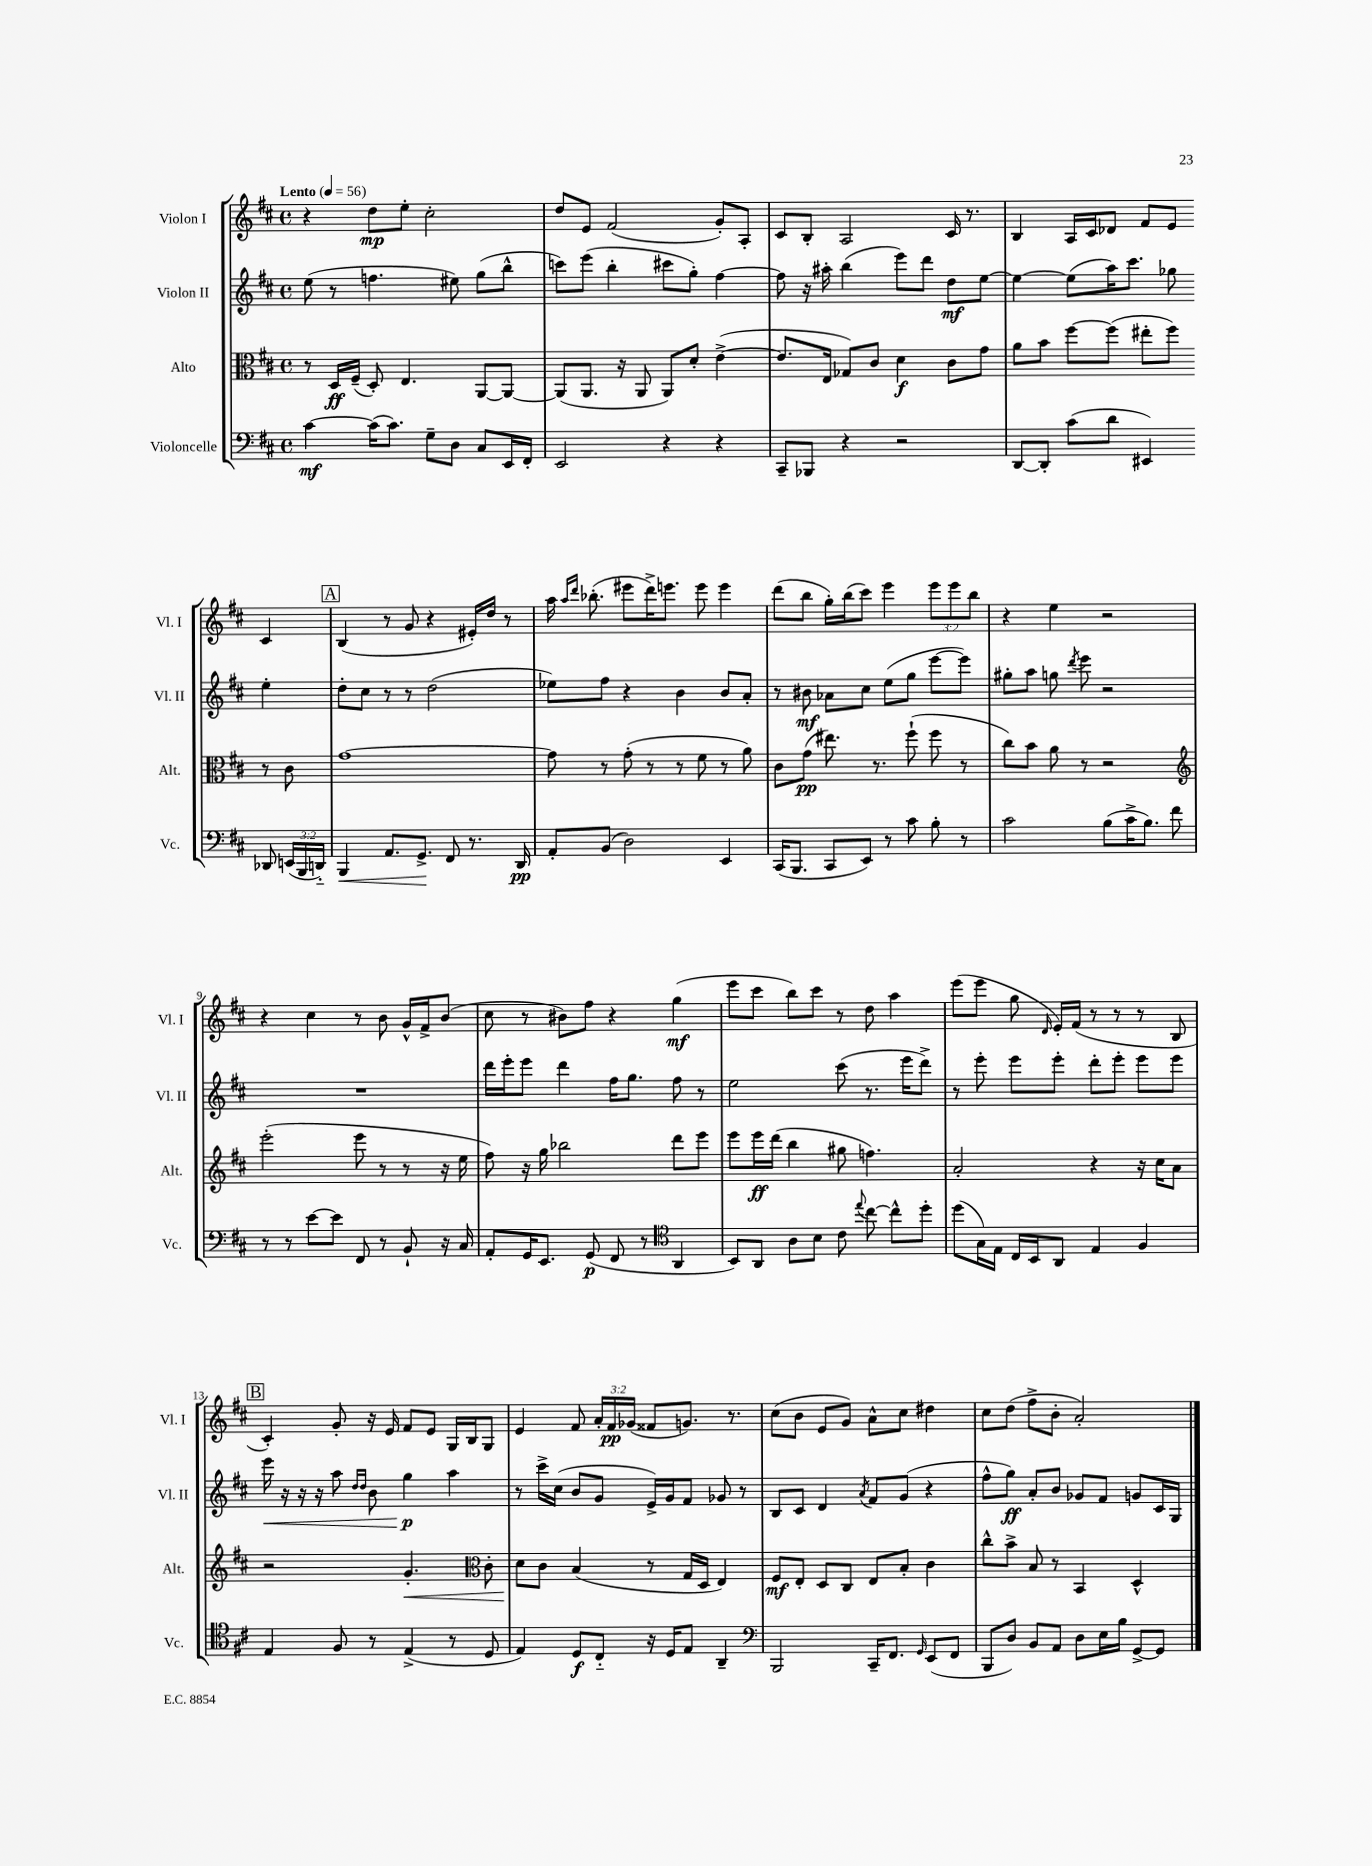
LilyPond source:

<<
\new StaffGroup <<
\new Staff = "s0" \with { instrumentName = "Violon I" shortInstrumentName = "Vl. I" } {
    \clef treble \key d \major \defaultTimeSignature \time 4/4 \override Staff.TupletNumber.text = #tuplet-number::calc-fraction-text \tempo "Lento" 4 = 56
    \autoBeamOff r4 d''8[\mp e''8]-. cis''2-. |
    d''8[ e'8] fis'2( g'8[-.) a8]-. |
    cis'8[ b8]-. a2 cis'16 r8. |
    b4 a16[ cis'16 des'8] fis'8[ e'8] cis'4 |
    \mark \markup { \box "A" } b4( r8 g'8 r4 eis'16[-.) d''16] r8 |
    a''16 \grace { a''16[ d'''16] } bes''8.-.( eis'''8[ d'''16->) e'''8.] e'''8 e'''4 |
    d'''8[( b''8] g''16[-.) b''16( cis'''8]) e'''4 \tuplet 3/2 { e'''8[ e'''8 b''8] } |
    r4 e''4 r2 |
    r4 cis''4 r8 b'8 g'16[-^ fis'16-> b'8]( |
    cis''8 r8 bis'8[) fis''8] r4 g''4\mf( |
    e'''8[ cis'''8] b''8[) cis'''8] r8 d''8 a''4 |
    e'''8[( e'''8] g''8 \grace { d'16 } e'16[-.) fis'16]( r8 r8 r8 b8 |
    \mark \markup { \box "B" } cis'4-.) g'8-. r16 e'16 fis'8[ e'8] g16[ b16 g8] |
    e'4 fis'8 \tuplet 3/2 { a'16[-. fis'16\pp ges'16]( } fisis'8[ g'8.]) r8. |
    cis''8[( b'8] e'8[ g'8]) a'8[-^ cis''8] dis''4 |
    cis''8[ d''8]( fis''8[-> b'8]-. a'2-.) \bar "|." |
}
\new Staff = "s1" \with { instrumentName = "Violon II" shortInstrumentName = "Vl. II" } {
    \clef treble \key d \major \defaultTimeSignature \time 4/4
    \autoBeamOff e''8( r8 f''4. eis''8) g''8[( b''8]-^ |
    c'''8[) e'''8]( b''4-. cis'''8[ g''8]-.) fis''4~ |
    fis''8 r16 ais''16-. b''4( e'''8[) d'''8] d''8[\mf e''8]~ |
    e''4~ e''8[( a''16) cis'''8.] ges''8 e''4-. |
    \mark \markup { \box "A" } d''8[-. cis''8] r8 r8 d''2( |
    ees''8[) fis''8] r4 b'4 b'8[ a'8]-. |
    r8 bis'8\mf aes'8[ cis''8] e''8[( g''8] e'''8[~ e'''8]) |
    gis''8[-. a''8] g''8 \acciaccatura { d'''8 } e'''8 r2 |
    R1 |
    d'''16[ e'''16-. e'''8] d'''4 fis''16[ g''8.] fis''8 r8 |
    e''2 cis'''8( r8. e'''16[ d'''8]->) |
    r8 e'''8-. e'''8[ e'''8]-. d'''8[-. e'''8]-. e'''8[ e'''8] |
    \mark \markup { \box "B" } e'''16\< r16 r16 r16 a''8 \grace { d''16[ d''16] } b'8 g''4\p\! a''4 |
    r8 cis'''16[-> cis''16]( b'8[ g'8] e'16[->) g'16 fis'8] ges'8 r8 |
    b8[ cis'8] d'4 \acciaccatura { a'8 } fis'8[ g'8]( r4 |
    fis''8[-^ g''8]\ff) a'8[-. b'8] ges'8[ fis'8] g'8[ cis'16 g16] \bar "|." |
}
\new Staff = "s2" \with { instrumentName = "Alto" shortInstrumentName = "Alt." } {
    \clef alto \key d \major \defaultTimeSignature \time 4/4
    \autoBeamOff r8 d16[\ff fis16]--( d8-.) e4. a,8[~ a,8]~ |
    a,8[( a,8.] r16 a,8 a,8[) d'8]-. e'4~->( |
    e'8.[ e16] ges8[) cis'8] d'4\f cis'8[ g'8] |
    a'8[ b'8] fis''8[~ fis''8]( eis''8[-. fis''8]) r8 cis'8 |
    \mark \markup { \box "A" } g'1~ |
    g'8 r8 g'8-.( r8 r8 fis'8 r8 a'8) |
    cis'8[ g'8]\pp( eis''8.) r8. fis''8-!( fis''8 r8 |
    cis''8[) b'8] a'8 r8 r2 |
    \clef treble e'''2-.( e'''8 r8 r8 r16 e''16 |
    fis''8) r16 g''16 bes''2 d'''8[ e'''8] |
    e'''8[ e'''16\ff d'''16]( b''4 gis''8 f''4.) |
    a'2-. r4 r16 cis''16[ a'8] |
    \mark \markup { \box "B" } r2 g'4.-.\< \clef alto cis'8-. |
    d'8[\! cis'8] b4( r8 g16[ d16] e4) |
    fis8[\mf e8]-. d8[ cis8] e8[ b8]-. cis'4 |
    cis''8[-^ b'8]-> b8 r8 b,4 d4-^ \bar "|." |
}
\new Staff = "s3" \with { instrumentName = "Violoncelle" shortInstrumentName = "Vc." } {
    \clef bass \key d \major \defaultTimeSignature \time 4/4 \override Staff.TupletNumber.text = #tuplet-number::calc-fraction-text
    \autoBeamOff cis'4~\mf cis'16[( cis'8.]) g8[-- d8] cis8[ e,16 fis,16]-. |
    e,2 r4 r4 |
    cis,8[-- bes,,8] r4 r2 |
    d,8[~ d,8]-. cis'8[( d'8] eis,4) des,8 \tuplet 3/2 { e,16[( b,,16 d,16]-_) } |
    \mark \markup { \box "A" } b,,4\< a,8.[ g,8.]->\! fis,8 r8. d,16\pp |
    a,8[-. b,8]( d2) e,4 |
    cis,16[( b,,8.] cis,8[ e,8]) r8 cis'8 b8-. r8 |
    cis'2 b8[( cis'16-> b8.]) fis'8 |
    r8 r8 e'8[~ e'8] fis,8 r8 b,8-! r16 cis16 |
    a,8[-. g,16 e,8.] g,8\p( fis,8 r8 \clef tenor a,4 |
    b,8[) a,8] a8[ b8] cis'8 \appoggiatura { e''8 } cis''8~ cis''8[-^ d''8]-. |
    d''8[( g16) e16] cis16[ b,16 a,8] e4 fis4 |
    \mark \markup { \box "B" } e4 fis8 r8 e4->( r8 d8 |
    e4) d8[\f cis8]-_ r16 d16[ e8] a,4-- |
    \clef bass b,,2 cis,16[-- fis,8.] \grace { g,16 } e,8[( fis,8] |
    b,,8[ d8]) b,8[ a,8] d8[ e16 b16] g,8[~-> g,8] \bar "|." |
}
>>
>>
